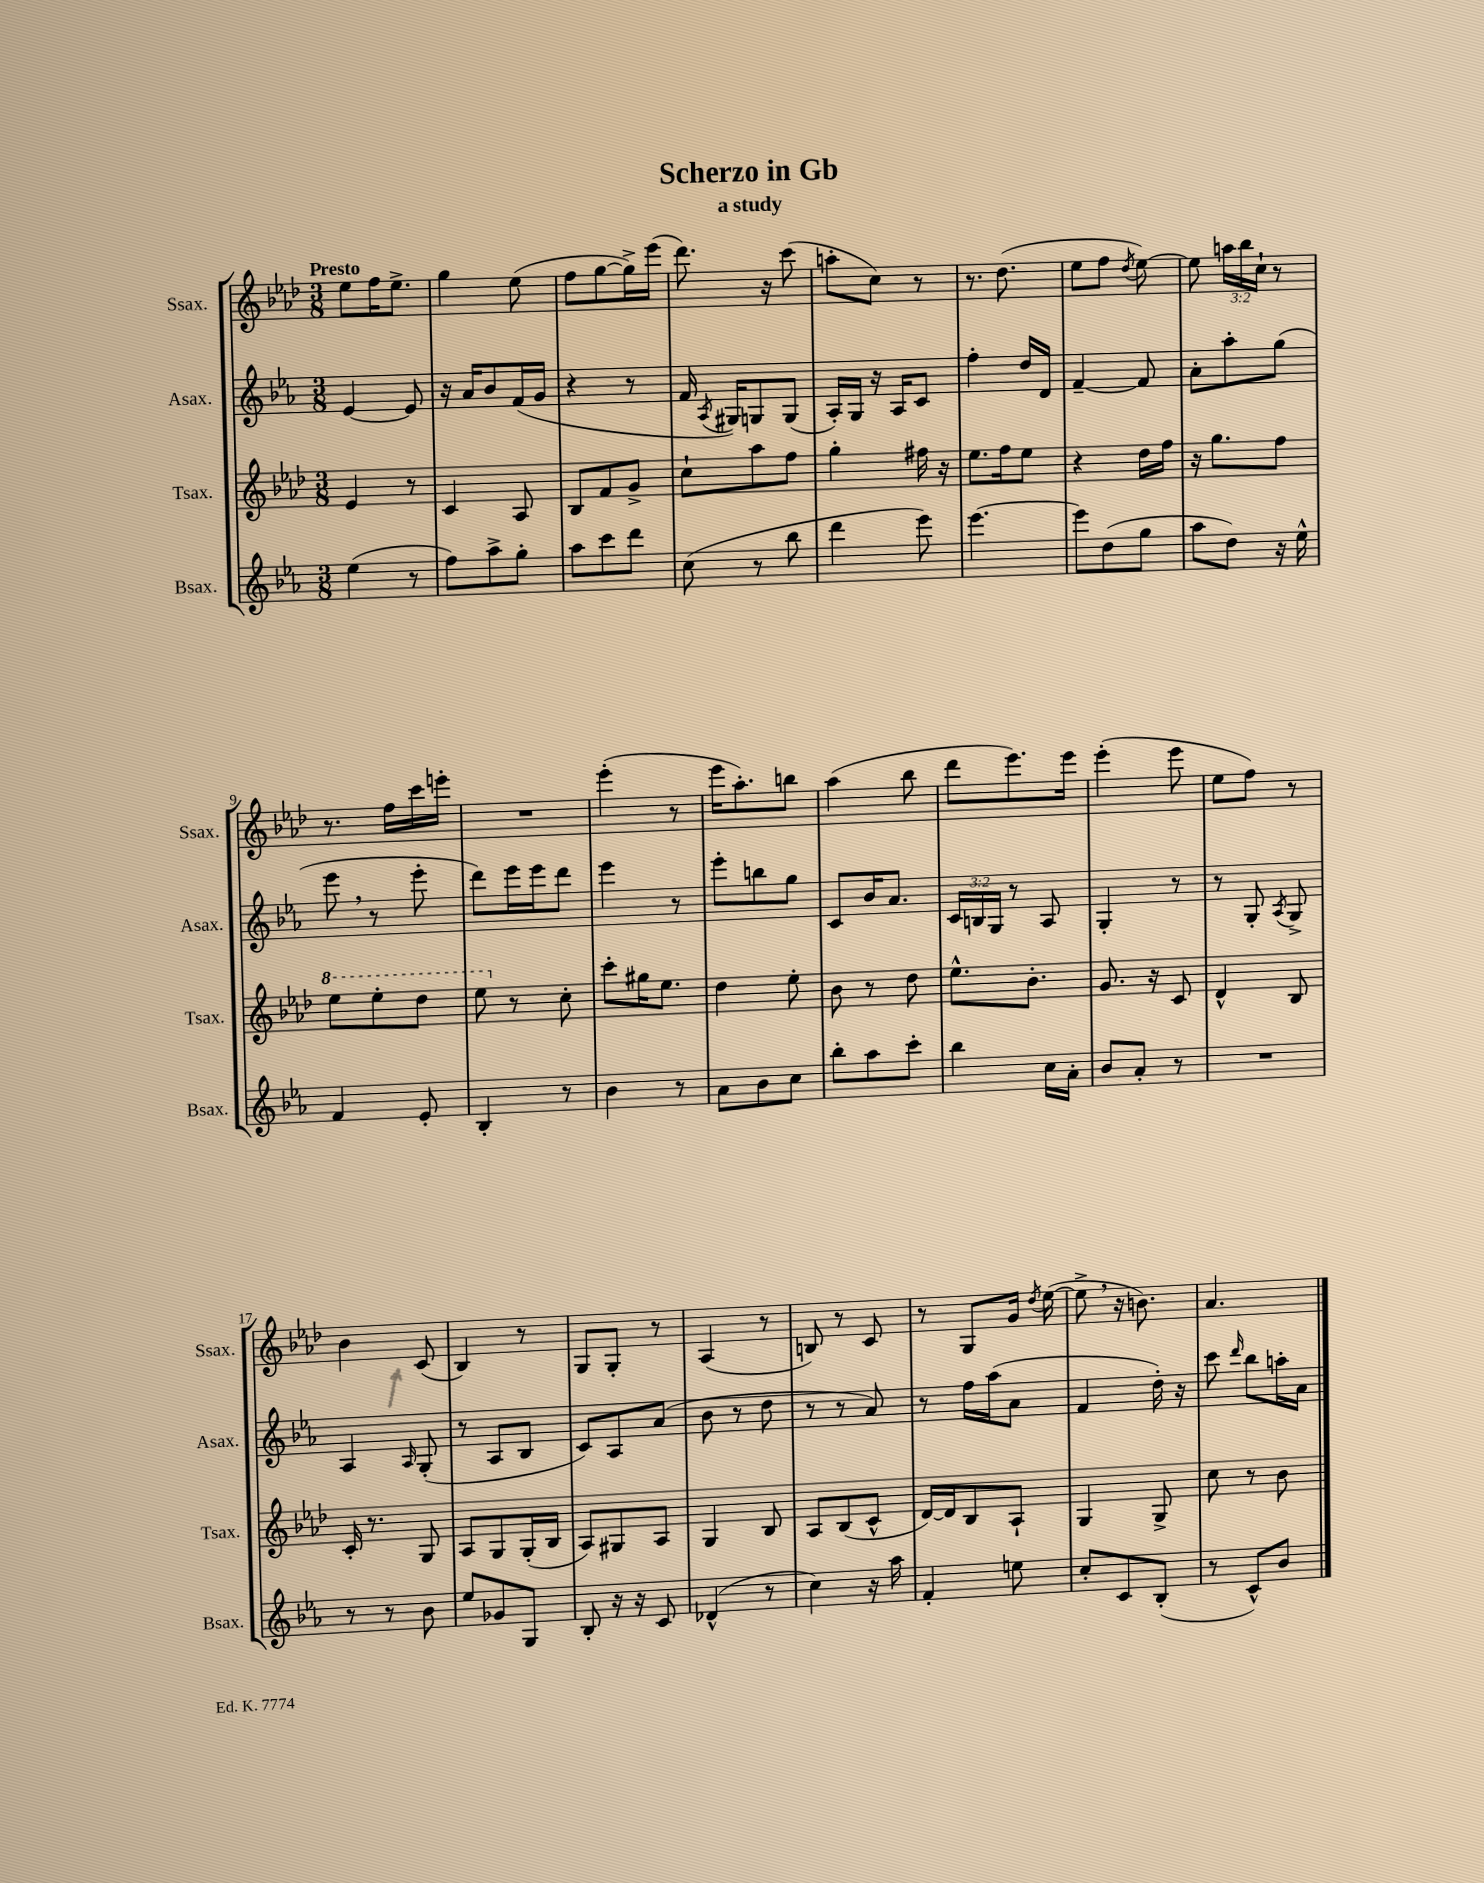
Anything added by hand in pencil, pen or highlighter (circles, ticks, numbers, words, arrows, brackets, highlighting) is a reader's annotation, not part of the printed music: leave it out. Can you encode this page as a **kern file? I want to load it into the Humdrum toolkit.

**kern	**kern	**kern	**kern
*part4	*part3	*part2	*part1
*staff4	*staff3	*staff2	*staff1
*I"Bsax.	*I"Tsax.	*I"Asax.	*I"Ssax.
*I'Bsax.	*I'Tsax.	*I'Asax.	*I'Ssax.
*clefG2	*clefG2	*clefG2	*clefG2
*k[b-e-a-]	*k[b-e-a-d-]	*k[b-e-a-]	*k[b-e-a-d-]
*M3/8	*M3/8	*M3/8	*M3/8
=1	=1	=1	=1
!	!	!	!LO:TX:a:B:t=Presto
(4ee-\	4e-/	[4e-/	8ee-\L
.	.	.	16ff\K
.	.	.	8.ee-^\J
8r	8r	8e-/]	.
=2	=2	=2	=2
8ff\L)	4c/	16r	4gg\
.	.	16a-/KL	.
8aa-^\	.	8b-/	.
8gg'\J	8A-/	(16f/L	(8ee-\
.	.	16g/JJ	.
=3	=3	=3	=3
8aa-\L	8B-/L	4r	8ff\L
8ccc\	8f/	.	[8gg\
8ddd\J	8g^/J	8r	16gg^\L])
.	.	.	(16eee-\JJ
=4	=4	=4	=4
(8cc\	8cc`\L	16f/	8.ddd-\)
.	.	8qA-/	.
.	.	16G#X/KL)	.
8r	8aa-\	8Gn/	.
.	.	.	16r
8bb-\	8ff\J	(8G/J	(8ccc\
=5	=5	=5	=5
4ddd\	4gg'\	16A-'/LL)	8aan'\L
.	.	16G/JJ	.
.	.	16r	8cc\J)
.	.	16A-/KL	.
8eee-\)	16ff#X\	8c/J	8r
.	16r	.	.
=6	=6	=6	=6
[4.eee-\	8.ee-\L	4ff'\	8.r
.	16ff\k	.	(8.dd-\
.	8ee-\J	16dd/LL	.
.	.	16d/JJ	.
=7	=7	=7	=7
8eee-\L]	4r	[4f~/	8ee-\L
(8dd\	.	.	8ff\J
.	.	.	8qdd-/
8gg\J	16dd-\LL	8f/]	[8ee-\)
.	16ff\JJ	.	.
=8	=8	=8	=8
8aa-\L	16r	8a-'\L	8ee-\]
.	8.gg\L	.	.
8dd\J)	.	8aa-'\	24aan\LL
.	.	.	24bb-\
.	.	.	24cc`\JJ
16r	8ff\J	(8gg\J	8r
16ee-^^\	.	.	.
!!LO:LB:g=z
=9	=9	=9	=9
*	*8va	*	*
4f/	8eee-\L	8eee-,\	8.r
.	8eee-'\	8r	.
.	.	.	16ff\LL
8e-'/	8ddd-\J	8eee-'\	16ccc\
.	.	.	16eeen'\JJ
=10	=10	=10	=10
4B-'/	8eee-\	8ddd\L)	4.r
*	*X8va	*	*
.	8r	16eee-\L	.
.	.	16eee-\J	.
8r	8cc'\	8ddd\J	.
=11	=11	=11	=11
4b-\	8ccc'\L	4eee-\	(4eee-'\
.	16gg#X\K	.	.
.	8.ee-\J	.	.
8r	.	8r	8r
=12	=12	=12	=12
8a-\L	4dd-\	8eee-'\L	16eee-\KL
.	.	.	8.aa-'\)
8b-\	.	8bbn\	.
8cc\J	8ee-'\	8gg\J	8bbn\J
=13	=13	=13	=13
8bb-'\L	8b-\	8c/L	(4aa-\
8aa-\	8r	16b-/K	.
.	.	8.a-/J	.
8ccc'\J	8dd-\	.	8bb-\
=14	=14	=14	=14
4bb-\	8.ee-^^\L	24c/LL	8ddd-\L
.	.	24Bn/	.
.	.	24G/JJ	.
.	.	8r	8.eee-\)
.	8.b-'\J	.	.
16cc\LL	.	8A-/	.
16a-'\JJ	.	.	16eee-\Jk
=15	=15	=15	=15
8b-/L	8.g/	4G'/	(4eee-'\
8a-'/J	.	.	.
.	16r	.	.
8r	8c/	8r	8eee-\
=16	=16	=16	=16
4.r	4d-^^/	8r	8ee-\L
.	.	8G'/	8ff\J)
.	.	8qA-/	.
.	8B-/	8G^/	8r
!!LO:LB:g=z
=17	=17	=17	=17
8r	16c'/	4A-/	4b-\
.	8.r	.	.
8r	.	.	.
.	.	16qqA-/	.
8b-\	8G/	(8G'/	(8c/
=18	=18	=18	=18
8ee-/L	8A-/L	8r	4B-/)
8g-X/	8G/	8A-/L	.
8G/J	(16G'/L	8B-/J	8r
.	16B-/JJ	.	.
=19	=19	=19	=19
8B-'/	8A-/L)	8c/L)	8G/L
16r	8G#X/	8A-/	8G'/J
16r	.	.	.
8c/	8A-/J	(8a-/J	8r
=20	=20	=20	=20
(4d-X^^/	4G/	8b-\	(4A-/
.	.	8r	.
8r	8B-/	8dd\	8r
=21	=21	=21	=21
4cc\)	8A-/L	8r	8Bn/)
.	(8B-/	8r	8r
16r	8c^^/J	8a-/)	8c/
16aa-\	.	.	.
=22	=22	=22	=22
4f'/	[16d-/LL)	8r	8r
.	16d-/J]	.	.
.	8B-/	16ff\LL	8G/L
.	.	(16aa-\J	.
8een\	8A-`/J	8a-\J	16g/Jk
.	.	.	8qdd-/
.	.	.	([16ee-\
=23	=23	=23	=23
8cc'/L	4G/	4f/	8ee-^,\]
8c/	.	.	16r
.	.	.	8.bn\)
(8B-'/J	8G^/	16dd'\)	.
.	.	16r	.
=24	=24	=24	=24
8r	8cc\	8ccc\	4.a-/
.	.	16qqddd/	.
8c^^/L)	8r	8bb-\L	.
8b-/J	8b-\	16aan'\L	.
.	.	16a-\JJ	.
==	==	==	==
*-	*-	*-	*-
